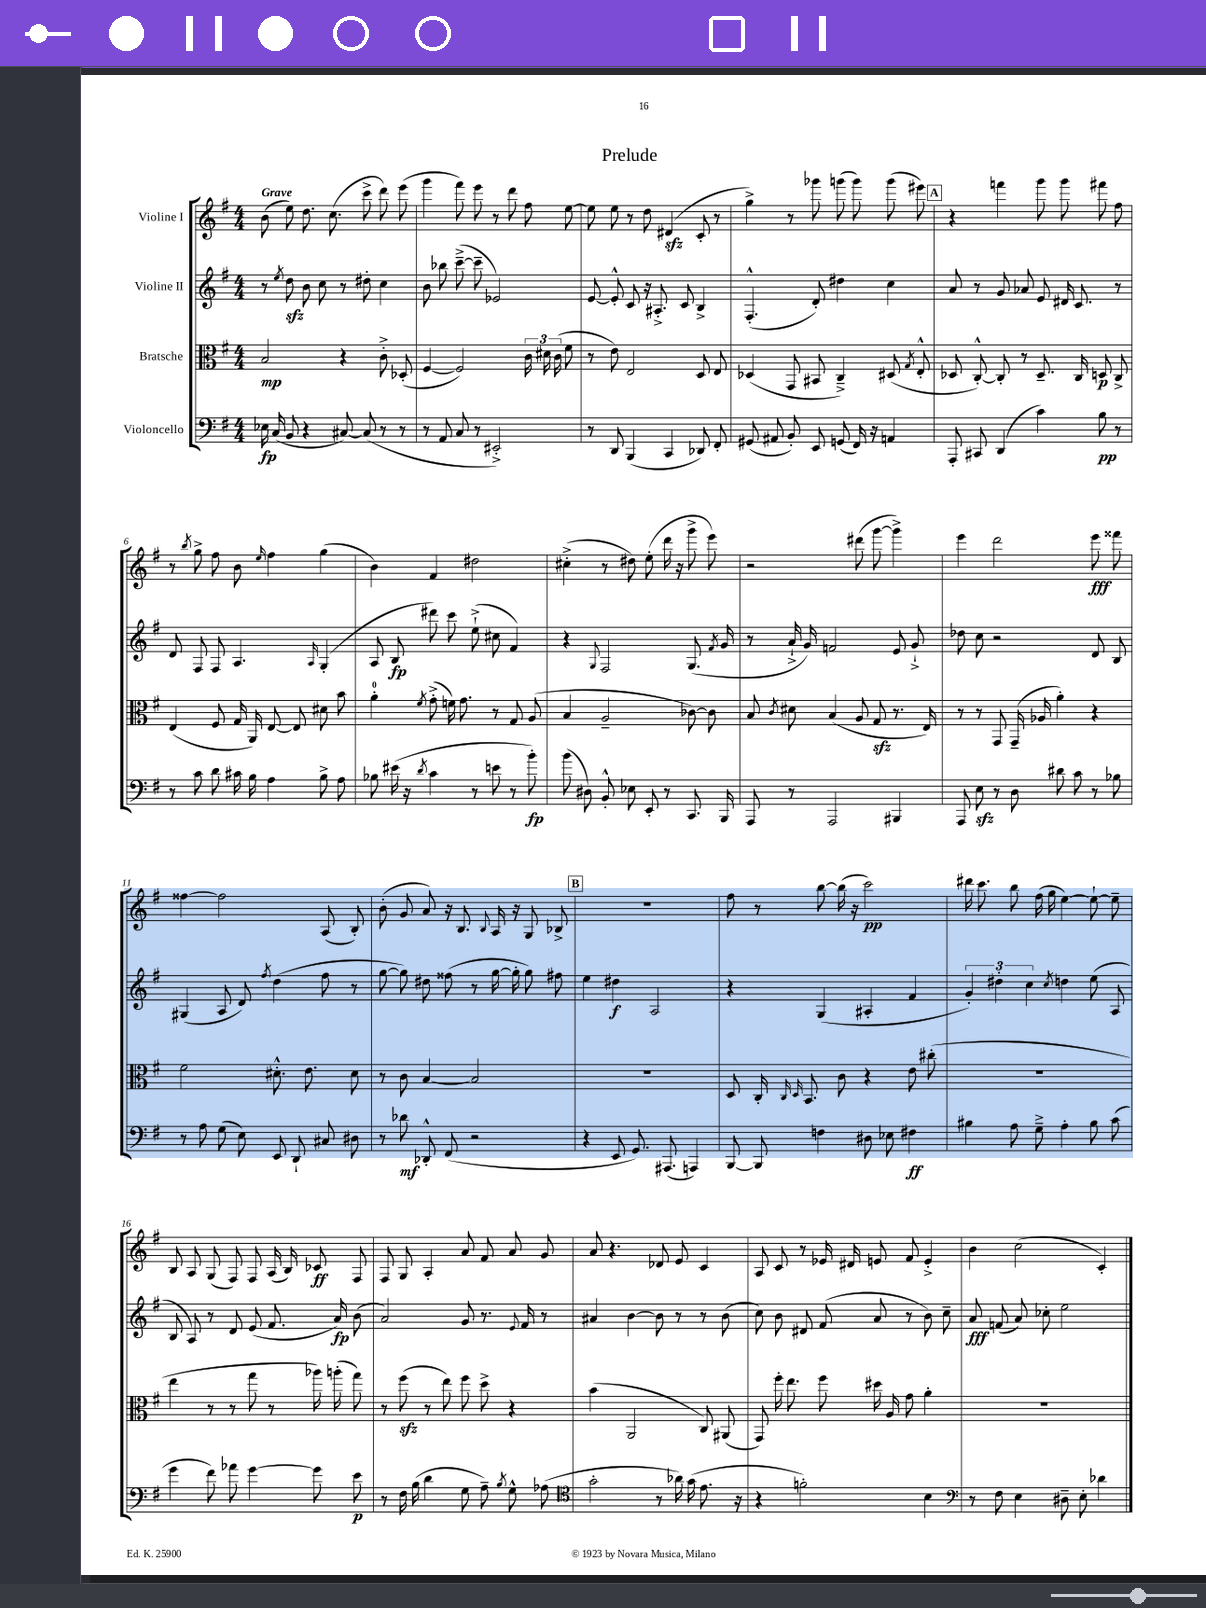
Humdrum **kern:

**kern	**dynam	**kern	**dynam	**kern	**dynam	**kern	**dynam
*part4	*part4	*part3	*part3	*part2	*part2	*part1	*part1
*staff4	*staff4	*staff3	*staff3	*staff2	*staff2	*staff1	*staff1
*I"Violoncello	*	*I"Bratsche	*	*I"Violine II	*	*I"Violine I	*
*clefF4	*	*clefC3	*	*clefG2	*	*clefG2	*
*k[f#]	*	*k[f#]	*	*k[f#]	*	*k[f#]	*
*M4/4	*	*M4/4	*	*M4/4	*	*M4/4	*
=1	=1	=1	=1	=1	=1	=1	=1
!	!	!	!	!	!	!LO:TX:a:B:t=Grave	!
16E-X\	fp	2B/	mp	8r	.	(8b\	.
(16C/	.	.	.	.	.	.	.
.	.	.	.	8qee/	.	.	.
8BB/	.	.	.	8ddzz\	.	8ee\)	.
4r	.	.	.	8b\	.	8.dd\	.
.	.	.	.	8cc\	.	.	.
.	.	.	.	.	.	(8.cc\	.
[8C#X/)	.	4r	.	8r	.	.	.
(8C#/]	.	.	.	8dd#X'\	.	8ccc^\	.
8r	.	8c'^\	.	4cc\	.	8ddd\)	.
8r	.	(8D-X'/	.	.	.	(8eee\	.
=2	=2	=2	=2	=2	=2	=2	=2
8r	.	[4F#/	.	8b\	.	4ggg\	.
8AA/	.	.	.	8bb-X\	.	.	.
8C/	.	2F#/])	.	([8ccc~^\	.	8fff#\)	.
8r	.	.	.	8ccc~\]	.	8eee\	.
2EE#X'^/)	.	.	.	2e-X/)	.	8r	.
.	.	.	.	.	.	8ddd\	.
.	.	24c\	.	.	.	8ff#\	.
.	.	24d#X\	.	.	.	.	.
.	.	(24c\	.	.	.	.	.
.	.	8f#\	.	.	.	[8ee\	.
=3	=3	=3	=3	=3	=3	=3	=3
8r	.	8r	.	[8e/	.	8ee\]	.
8DD/	.	8e\)	.	8e'^^/]	.	8ee\	.
(4BBB/	.	2E/	.	8c/	.	8r	.
.	.	.	.	16r	.	8dd\	.
.	.	.	.	8.A#X'^/	.	.	.
4CC/	.	.	.	.	.	(4d#Xzz/	.
.	.	.	.	8c/	.	.	.
8DD-X/)	.	8D/	.	4B^/	.	8c'/	.
8FF#'/	.	8E/	.	.	.	8r	.
=4	=4	=4	=4	=4	=4	=4	=4
(8GG#X/	.	(4D-X/	.	(4.F#'^^/	.	4gg^\)	.
8AA#X/	.	.	.	.	.	.	.
8BB'/)	.	8GG/	.	.	.	8r	.
8EE/	.	8BB#X/	.	8d'/)	.	8ggg-X\	.
(8GGn/	.	4C~^/)	.	4dd#X\	.	(8gggn\	.
16FF#/)	.	.	.	.	.	8ggg\)	.
16r	.	.	.	.	.	.	.
4AAn/	.	(8D#X/	.	4cc\	.	(8ggg\	.
.	.	8qG/	.	.	.	.	.
.	.	8E'^^/	.	.	.	8eee#X\)	.
!!LO:REH:place=s1:t=A
=5	=5	=5	=5	=5	=5	=5	=5
8AAA'/	.	8D-X/	.	8a/	.	4r	.
8CC#X/	.	[8C'^^/)	.	8r	.	.	.
(4DD/	.	8C'/]	.	8g/	.	4fffn\	.
.	.	8r	.	8a-X/	.	.	.
4c\)	.	8.D-~/	.	8e/	.	8ggg\	.
.	.	.	.	16d#X/	.	8ggg\	.
.	.	16C/	.	8.c/	.	.	.
8B\	pp	8Dn/	p	.	.	8fff#X\	.
8r	.	8C^/	.	8r	.	8ff#\	.
!!LO:LB:g=z
=6	=6	=6	=6	=6	=6	=6	=6
8r	.	(4E/	.	8d/	.	8r	.
.	.	.	.	.	.	8qbb/	.
8c\	.	.	.	8F#/	.	8gg^\	.
8d\	.	8F#/	.	8F#/	.	8ff#\	.
16c#X\	.	16G/	.	4.A/	.	8b\	.
16B\	.	16AA/)	.	.	.	.	.
.	.	.	.	.	.	16qqee/	.
4A\	.	[8E/	.	.	.	4ff#\	.
.	.	8E/]	.	.	.	.	.
.	.	.	.	16qqA/	.	.	.
8B^\	.	8d#X\	.	(4G'/	.	(4gg\	.
8A\	.	8b\	.	.	.	.	.
=7	=7	=7	=7	=7	=7	=7	=7
8B-X\	.	4a'\	.	8A/	.	4b\)	.
(16e#X\	.	.	.	8B/	fp	.	.
16r	.	.	.	.	.	.	.
8qd/	.	8qf#/	.	.	.	.	.
4c\	.	(8g'^\	.	8ddd#X\)	.	4f#/	.
.	.	16fn\)	.	8ccc\	.	.	.
.	.	8.g\	.	.	.	.	.
8r	.	.	.	(8ee`^\	.	2dd#X\	.
8en\	.	8r	.	8cc#X\	.	.	.
8r	.	8G/	.	4f#/)	.	.	.
8b'\)	fp	(8A/	.	.	.	.	.
=8	=8	=8	=8	=8	=8	=8	=8
(8b\	.	4B/	.	4r	.	(4cc#X'^\	.
8D#X\)	.	.	.	.	.	.	.
.	.	.	.	8qqG/	.	.	.
8BB'^^/	.	2A~/	.	2F#/	.	8r	.
8E-X\	.	.	.	.	.	8dd#X\)	.
8EE'/	.	.	.	.	.	(8ee'\	.
8r	.	.	.	.	.	16ddd\	.
.	.	.	.	.	.	16r	.
8.CC/	.	[8c-X\)	.	(8.G/	.	8ggg^\	.
.	.	8c-\]	.	.	.	8eee\)	.
.	.	.	.	8qf#/	.	.	.
16BBB/	.	.	.	16g/	.	.	.
=9	=9	=9	=9	=9	=9	=9	=9
8AAA/	.	8B/	.	8r	.	2r	.
.	.	8qc/	.	.	.	.	.
8r	.	8d#X\	.	16a`^/	.	.	.
.	.	.	.	16g/)	.	.	.
2AAA/	.	(4B/	.	2fn/	.	.	.
.	.	8A/	.	.	.	(8ddd#X\	.
.	.	8Gzz/	.	.	.	[8ggg\	.
4BBB#X/	.	8.r	.	8e/	.	4ggg^\])	.
.	.	.	.	8g`^/	.	.	.
.	.	16E/)	.	.	.	.	.
=10	=10	=10	=10	=10	=10	=10	=10
8AAA/	.	8r	.	8dd-X\	.	4eee\	.
8Ezz\	.	8r	.	8cc\	.	.	.
8r	.	8GG/	.	2r	.	2ddd\	.
8D\	.	(16GG~/	.	.	.	.	.
.	.	16A-X/	.	.	.	.	.
8d#X\	.	4a'\)	.	.	.	.	.
8c\	.	.	.	.	.	.	.
8r	.	4r	.	8d/	.	8eee\	fff
8B-X\	.	.	.	8B/	.	8fff##X\	.
!!LO:LB:g=z
=11	=11	=11	=11	=11	=11	=11	=11
8r	.	2f#\	.	(4G#X/	.	[4ff##X\	.
8A\	.	.	.	.	.	.	.
(8G\	.	.	.	8A/	.	2ff##\]	.
8E\)	.	.	.	8d/)	.	.	.
.	.	.	.	8qff#/	.	.	.
8EE/	.	8.d#X'^^\	.	(4dd\	.	.	.
8DD`/	.	.	.	.	.	.	.
.	.	8.e\	.	.	.	.	.
8C#X/	.	.	.	8ff#\	.	(8A/	.
8D#X\	.	8d#\	.	8r	.	8B'/)	.
=12	=12	=12	=12	=12	=12	=12	=12
8r	.	8r	.	[8gg\	.	(8b'\	.
8d-X\	mf	8c\	.	8gg\])	.	8g/	.
8DD-X'^^/	.	[4B/	.	8dd#X\	.	8a/)	.
(8FF#/	.	.	.	(8ff##X\	.	16r	.
.	.	.	.	.	.	8.B/	.
2r	.	2B/]	.	8r	.	.	.
.	.	.	.	.	.	8qqB/	.
.	.	.	.	[16gg\	.	16A/	.
.	.	.	.	16gg'\]	.	16r	.
.	.	.	.	8gg\)	.	8G/	.
.	.	.	.	8ff#X\	.	8B-X^/	.
!!LO:REH:place=s1:t=B
=13	=13	=13	=13	=13	=13	=13	=13
4r	.	1r	.	4ee\	.	1r	.
8EE/	.	.	.	4dd#X\	f	.	.
8.GG/)	.	.	.	.	.	.	.
.	.	.	.	2A/	.	.	.
(8.AAA#X/	.	.	.	.	.	.	.
4AAAn/)	.	.	.	.	.	.	.
=14	=14	=14	=14	=14	=14	=14	=14
[8BBB/	.	8D/	.	4r	.	8ff#\	.
8BBB/]	.	16C'/	.	.	.	8r	.
.	.	16qqC/	.	.	.	.	.
.	.	16qqD/	.	.	.	.	.
.	.	8.BB/	.	.	.	.	.
4Fn\	.	.	.	(4G/	.	[8bb\	.
.	.	8c\	.	.	.	(16bb\]	.
.	.	.	.	.	.	16r	.
8D#X\	.	4r	.	4A#X'/	.	2ccc\)	pp
8E-X\	.	.	.	.	.	.	.
4F#X\	ff	8e\	.	4f#/	.	.	.
.	.	(8cc#X'\	.	.	.	.	.
=15	=15	=15	=15	=15	=15	=15	=15
4B#X\	.	1r	.	6g'/)	.	16ddd#X\	.
.	.	.	.	.	.	8.ccc\	.
.	.	.	.	6dd#X'\	.	.	.
8A\	.	.	.	.	.	8bb\	.
.	.	.	.	6cc\	.	.	.
8G~^\	.	.	.	.	.	(16ff#\	.
.	.	.	.	.	.	16gg\	.
.	.	.	.	8qcc/	.	.	.
4A'\	.	.	.	4ddn\	.	[4ee\)	.
8B#\	.	.	.	(8ee\	.	8ee`\_	.
(8c\	.	.	.	8A/	.	8ee~\]	.
!!LO:LB:g=z
=16	=16	=16	=16	=16	=16	=16	=16
4g\	.	4ee\	.	8B/	.	8B/	.
.	.	.	.	8A/)	.	8A/	.
8f#\)	.	8r	.	8r	.	(8G/	.
8a-X\	.	8r	.	8d/	.	8F#/)	.
[4g\	.	8gg\	.	(8e/	.	8F#/	.
.	.	8r	.	8.f#/	.	(16A/	.
.	.	.	.	.	.	16B/)	.
8g\]	.	16aa-X\)	.	.	.	8c-X/	ff
.	.	(16aan'\	.	16a/)	fp	.	.
8e\	p	8gg\)	.	(8b\	.	8F#/	.
=17	=17	=17	=17	=17	=17	=17	=17
8r	.	8r	.	2a/)	.	8F#/	.
16F#\	.	(8ff#zz\	.	.	.	8G/	.
(16B\	.	.	.	.	.	.	.
4d\	.	8r	.	.	.	4A'/	.
.	.	8ee\)	.	.	.	.	.
8G\	.	8ff#\	.	8g/	.	8a/	.
8A~\)	.	8dd^\	.	8.r	.	8f#/	.
8qB/	.	.	.	.	.	.	.
8G^^\	.	4r	.	.	.	8a/	.
.	.	.	.	8qqe/	.	.	.
.	.	.	.	16f#/	.	.	.
(8A-X\	.	.	.	8r	.	8g/	.
=18	=18	=18	=18	=18	=18	=18	=18
*clefC4	*	*	*	*	*	*	*
2g'\	.	(4b\	.	4a#X/	.	8a/	.
.	.	.	.	.	.	4.r	.
.	.	2AA/	.	[4b\	.	.	.
8r	.	.	.	8b\]	.	8d-X/	.
16a-X\)	.	.	.	8r	.	8e/	.
(16g\	.	.	.	.	.	.	.
8.e\	.	8C/)	.	8r	.	4c/	.
.	.	(8AA#X/	.	(8b\	.	.	.
16r	.	.	.	.	.	.	.
=19	=19	=19	=19	=19	=19	=19	=19
4r	.	8GG/)	.	8cc\)	.	8A/	.
.	.	16ff#'\	.	8b\	.	8c/	.
.	.	8.ee\	.	.	.	.	.
2fn'\)	.	.	.	8d#X/	.	8r	.
.	.	8ff#\	.	(8f#/	.	16e-X/	.
.	.	.	.	.	.	16d#X/	.
.	.	16dd#X\	.	8a/	.	8en/	.
.	.	16A/	.	.	.	.	.
.	.	8g\	.	8r	.	8f#/	.
4B\	.	4a'\	.	8b\)	.	4e'^/	.
.	.	.	.	8cc~\	.	.	.
=20	=20	=20	=20	=20	=20	=20	=20
*clefF4	*	*	*	*	*	*	*
8r	.	1r	.	8a/	fff	4b\	.
8F#\	.	.	.	(8fn/	.	.	.
4E\	.	.	.	8a/)	.	(2cc\	.
.	.	.	.	8cc-X'\	.	.	.
8D#X~\	.	.	.	2ee\	.	.	.
8E'\	.	.	.	.	.	.	.
4d-X\	.	.	.	.	.	4c'/)	.
==	==	==	==	==	==	==	==
*-	*-	*-	*-	*-	*-	*-	*-
